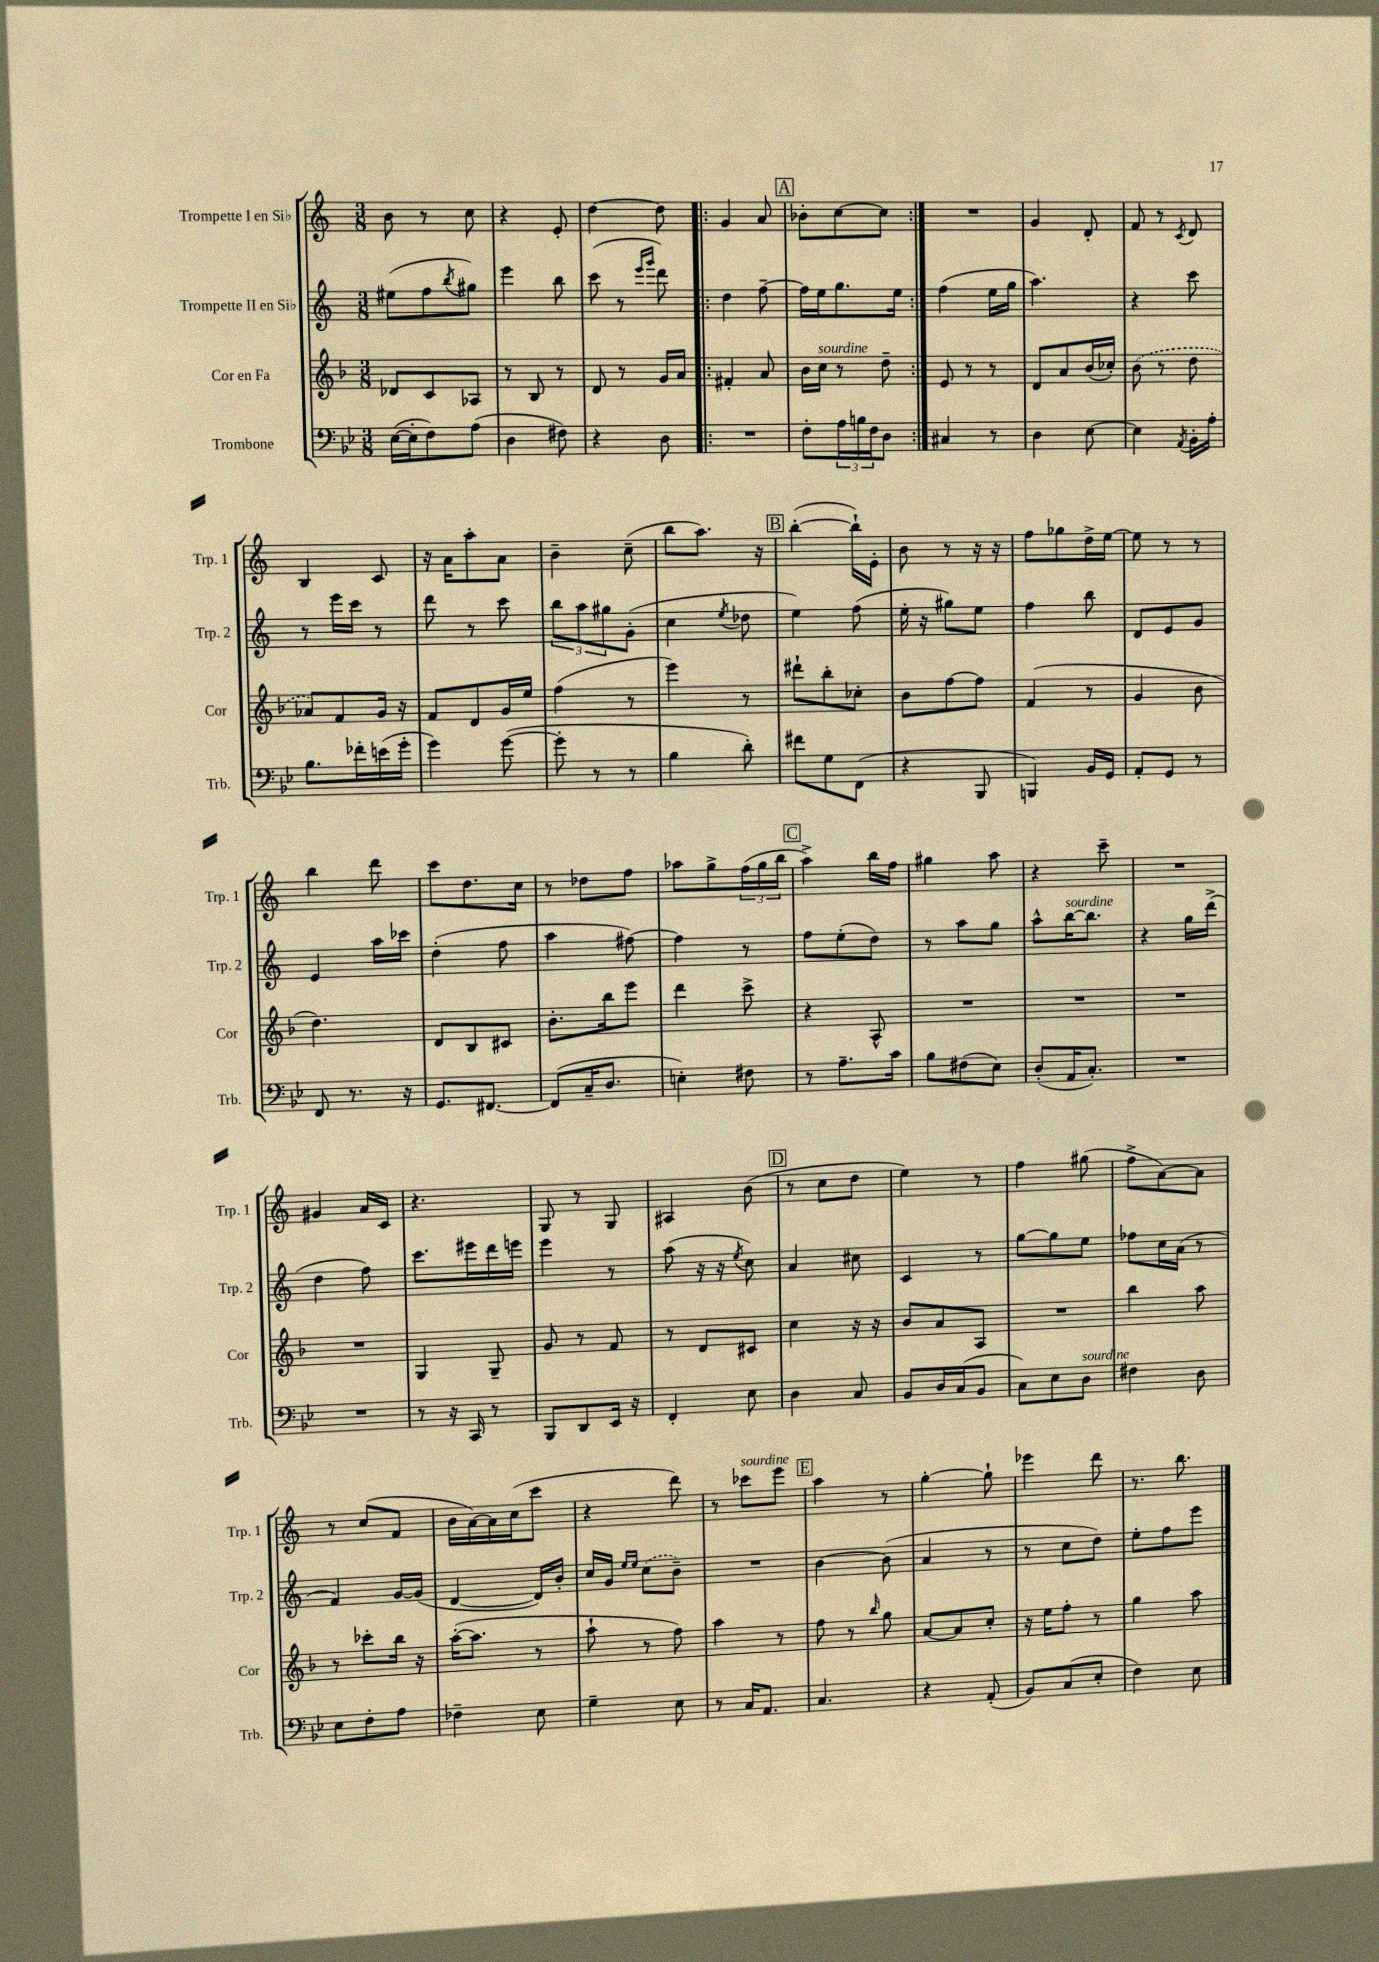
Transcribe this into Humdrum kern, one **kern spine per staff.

**kern	**kern	**kern	**kern
*part4	*part3	*part2	*part1
*staff4	*staff3	*staff2	*staff1
*I"Trombone	*I"Cor en Fa	*I"Trompette II en Si♭	*I"Trompette I en Si♭
*I'Trb.	*I'Cor	*I'Trp. 2	*I'Trp. 1
*clefF4	*clefG2	*clefG2	*clefG2
*k[b-e-]	*k[b-]	*k[]	*k[]
*M3/8	*M3/8	*M3/8	*M3/8
=1	=1	=1	=1
([16E-\LL	8d-X/L	(8ee#X\L	8b\
16E-'\J]	.	.	.
8F\)	8c/	8ff\	8r
.	.	8qbb/	.
(8A\J	8A-X/J	8gg#X\J)	8cc\
=2	=2	=2	=2
4D\	8r	4eee\	4r
.	8B-/	.	.
8F#X\)	8r	8bb\	8e'/
=3	=3	=3	=3
4r	8d/	(8ccc\	[4dd\
.	8r	8r	.
.	.	16qqeee/LL	.
.	.	16qqggg/JJ	.
8D\	16g/LL	8ddd\)	8dd\]
.	16a/JJ	.	.
=4!|:	=4!|:	=4!|:	=4!|:
4.r	4f#X'/	4dd\	4g/
.	8a/	[8ff~\	8a/
!!LO:REH:place=s1:t=A
=5	=5	=5	=5
8F'\L	16b-\LL	16ff\LL]	8b-X'\L
!	!LO:TX:a:i:t=sourdine	!	!
.	16cc\JJ	16ee\J	.
24A\L	8r	8.gg\	[8cc\
24Bn\	.	.	.
24F\J	.	.	.
8D\J	8dd~\	.	8cc\J]
.	.	16ee\Jk	.
=6:|!	=6:|!	=6:|!	=6:|!
4C#X/	8e/	(4ff\	4.r
.	8r	.	.
8r	8r	16ee\LL	.
.	.	16gg\JJ	.
=7	=7	=7	=7
4D\	8d/L	4.aa\)	4g/
.	8a/	.	.
[8E-\	(16b-/L	.	8d'/
.	16cc-X'/JJ)	.	.
=8	=8	=8	=8
4E-\]	(8b-\	4r	8f/
.	8r	.	8r
8qAA/	.	.	8qc/
16BB-'\LL	8dd\	8ccc\	8d/
16A'\JJ	.	.	.
!!LO:LB:g=z
=9	=9	=9	=9
8.B-\L	8a-X/L)	8r	4B/
.	8f/	16eee\LL	.
16f-X'\L	.	16ccc\JJ	.
(16en\	16g/Jk	8r	8c/
16g'\JJ	16r	.	.
=10	=10	=10	=10
4g\)	8f/L	8ddd\	16r
.	.	.	16a\KL
.	8d/	8r	8aa'\
([8g\	16g/L	8ccc\	8a\J
.	16ee/JJ	.	.
=11	=11	=11	=11
8g'\]	(4ff\	12bb\L	4b~\
.	.	12aa\	.
8r	.	.	.
.	.	12gg#X\	.
8r	8r	(8g'\J	(8cc~\
=12	=12	=12	=12
4B-\	4eee\)	4cc\	8bb\L
.	.	.	8.aa\J)
.	.	8qee/	.
8d'\)	8r	8dd-X\	.
.	.	.	16r
!!LO:REH:place=s1:t=B
=13	=13	=13	=13
8f#X\L	8ddd#X`\L	4ee\)	([4bb'\
8G\	8bb-'\	.	.
(8FF\J	8cc-X'\J	(8ff\	16bb`\LL])
.	.	.	16e'\JJ
=14	=14	=14	=14
4r	8b-\L	16ee'\	8b\
.	.	16r	.
.	[8ff\	8gg#X\L)	8r
8BBB-/	8ff\J]	8ee\J	16r
.	.	.	16r
=15	=15	=15	=15
4BBBn/)	(4f/	4ff\	8ff\L
.	.	.	8gg-X\
16BB-/LL	8r	8bb\	16dd^\L
16GG/JJ	.	.	[16ee\JJ
=16	=16	=16	=16
8AA'/L	4g/	8d/L	8ee\]
8GG/J	.	8e/	8r
8r	8b-\	8g/J	8r
!!LO:LB:g=z
=17	=17	=17	=17
8FF/	4.dd\)	4e/	4bb\
8.r	.	.	.
.	.	16aa\LL	8ddd\
16r	.	16ccc-X\JJ	.
=18	=18	=18	=18
8.GG/L	8d/L	(4dd'\	8ccc\L
.	8B-/	.	8.dd\
[8.FF#X/J	.	.	.
.	8c#X/J	8ff\	.
.	.	.	16cc\Jk
=19	=19	=19	=19
(8FF#/L]	8.b-'\L	4aa\	8r
16C~/K	.	.	8dd-X\L
8.D/J	16bb-\k	.	.
.	8eee\J	[8ff#X\)	8ff\J
=20	=20	=20	=20
4En'\)	4ddd\	4ff#\]	8aa-X\L
.	.	.	8gg^\
8F#X\	8ccc^\	8r	(24ff\L
.	.	.	24gg\
.	.	.	24bb\JJ
!!LO:REH:place=s1:t=C
=21	=21	=21	=21
8r	4r	8ff\L	4aa^\)
8.A~\L	.	(8ee'\	.
.	8A^^/	8dd\J)	16bb\LL
16c\Jk	.	.	16ff\JJ
=22	=22	=22	=22
8B-\L	4.r	8r	4gg#X\
(8F#X\	.	8aa\L	.
8E-\J)	.	8gg\J	8aa\
=23	=23	=23	=23
(8D'/L	4.r	8aa^^\L	4r
!	!	!LO:TX:a:i:t=sourdine	!
16AA/K	.	[16bb\K	.
8.C'/J)	.	8.bb\J]	.
.	.	.	8ccc~\
=24	=24	=24	=24
4.r	4.r	4r	4.r
.	.	16gg\LL	.
.	.	(16ddd^\JJ	.
!!LO:LB:g=z
=25	=25	=25	=25
4.r	4.r	4dd\	4g#X/
.	.	8ff\)	16a/LL
.	.	.	16c/JJ
=26	=26	=26	=26
8r	4G/	8.ccc\L	4.r
16r	.	.	.
16CC/	.	16eee#X\L	.
8r	8G~/	16ddd\	.
.	.	16eeen\JJ	.
=27	=27	=27	=27
8BBB-/L	8g/	4eee\	8G/
8DD/	8r	.	8r
16EE-/Jk	8f/	8r	8G/
16r	.	.	.
=28	=28	=28	=28
4FF'/	8r	(8aa\	4A#X/
.	8d/L	16r	.
.	.	16r	.
.	.	8qee/	.
8E-\	8c#X/J	8cc\)	(8b\
!!LO:REH:place=s1:t=D
=29	=29	=29	=29
4D\	4cc\	4a/	8r
.	.	.	8cc\L
8C/	16r	8cc#X\	8dd\J
.	16r	.	.
=30	=30	=30	=30
8BB-/L	8b-/L	4c/	4ee\)
16D/L	8a/	.	.
(16C/J	.	.	.
8BB-/J	8A/J	8r	8r
=31	=31	=31	=31
8C\L)	4.r	[8gg\L	4ff\
8E-\	.	8gg\]	.
!LO:TX:a:i:t=sourdine	!	!	!
8D\J	.	8ee\J	(8gg#X\
=32	=32	=32	=32
4F#X\	4bb-\	8ff-X\L	8ff^\L
.	.	16cc\L	[8a\)
.	.	(16a\JJ	.
8D\	8aa\	8r	8a\J]
!!LO:LB:g=z
=33	=33	=33	=33
8E-\L	8r	4f/)	8r
8F'\	8ccc-X'\L	.	(8cc/L
8A\J	16bb-\Jk	[16g/LL	8f/J
.	16r	(16g/JJ]	.
=34	=34	=34	=34
4F-X~\	([16aa'\KL	[4d/	16b\LL
.	8.aa\J]	.	[16a\)
.	.	.	16a\]
.	.	.	(16cc\J
8E-\	8r	16d/LL])	8ccc\J
.	.	16b'/JJ	.
=35	=35	=35	=35
4G~\	8aa`\	16cc/LL	4r
.	.	16g/JJ	.
.	.	16qqee/LL	.
.	.	16qqee/JJ	.
.	8r	(8cc\L	.
8E-\	8ff\)	8b~\J)	8ddd\)
=36	=36	=36	=36
8r	4aa\	4.r	8r
!	!	!	!LO:TX:a:i:t=sourdine
16C/KL	.	.	8ccc-X\L
8.AA/J	.	.	.
.	8r	.	8eee\J
!!LO:REH:place=s1:t=E
=37	=37	=37	=37
4.C/	8ff\	[4b\	4aa\
.	8r	.	.
.	16qqbb-/	.	.
.	8gg\	(8b\]	8r
=38	=38	=38	=38
4r	[8a/L	4a/	[4gg'\
.	8a/]	.	.
(8AA'/	8cc'/J	8r	8gg`\]
=39	=39	=39	=39
8BB-/L)	16r	8r	4eee-X\
.	16ee\KL	.	.
(8C/	8ff'\J	8cc\L	.
8E-'/J	8r	8dd\J)	8ddd\
=40	=40	=40	=40
4F\)	4gg\	8ee'\L	8.r
.	.	8ff\	.
.	.	.	8.bb\
8E-\	8aa\	8eee\J	.
==	==	==	==
*-	*-	*-	*-
